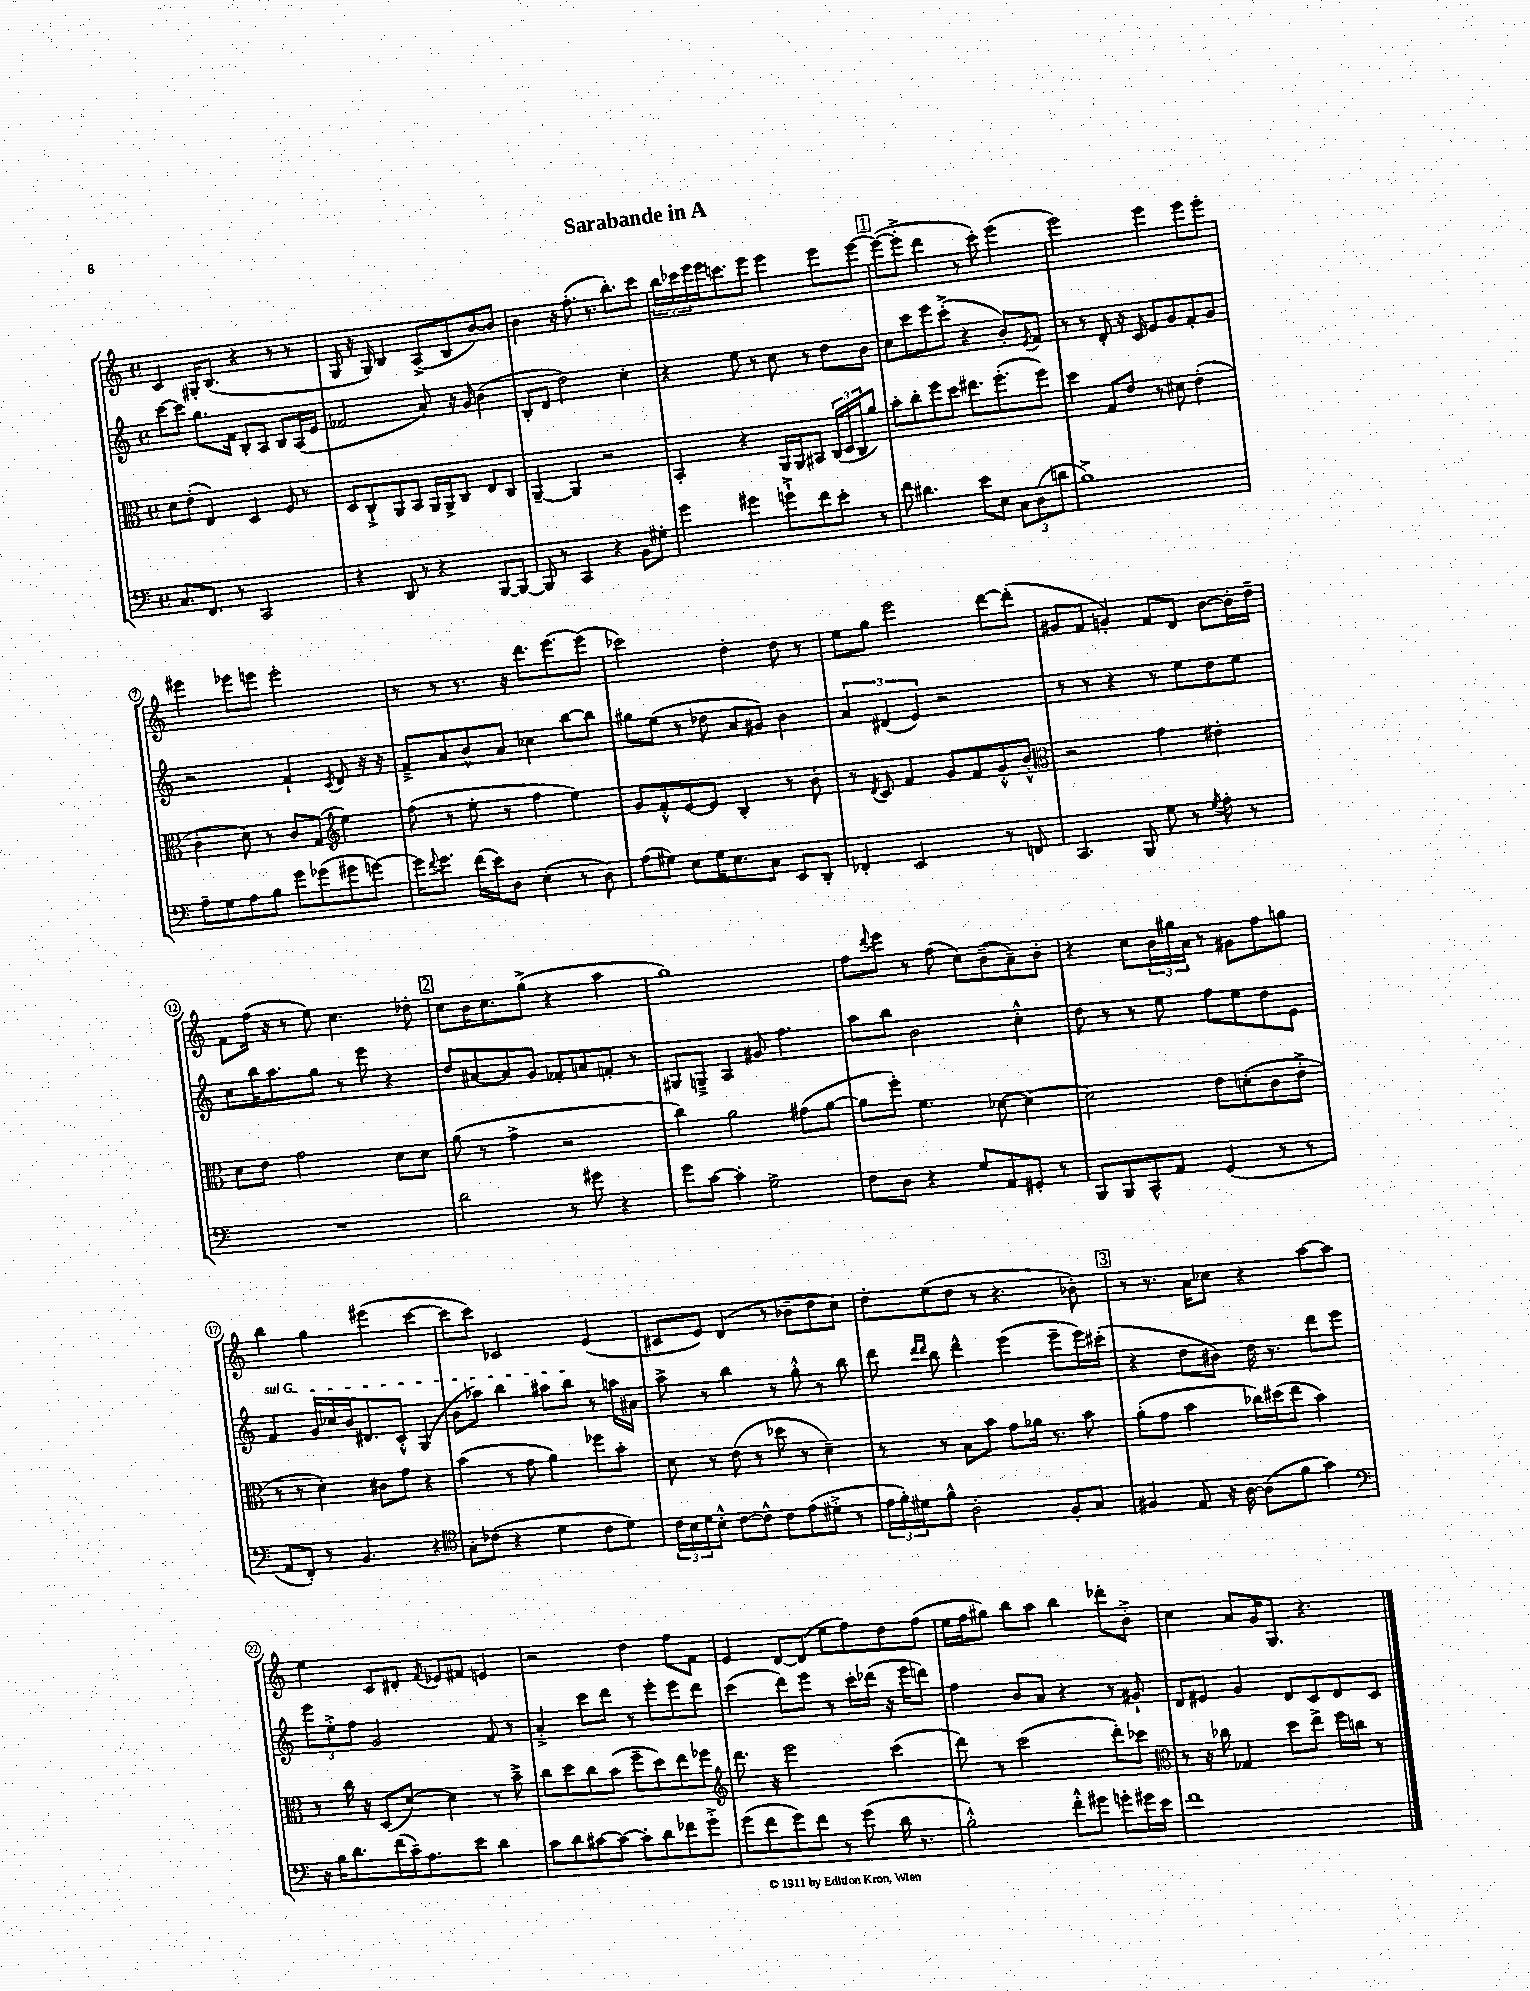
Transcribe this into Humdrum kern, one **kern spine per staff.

**kern	**kern	**kern	**kern
*staff4	*staff3	*staff2	*staff1
*clefF4	*clefC3	*clefG2	*clefG2
*k[]	*k[]	*k[]	*k[]
*M4/4	*M4/4	*M4/4	*M4/4
*met(c)	*met(c)	*met(c)	*met(c)
8.C	8d	[8ccc	4c
.	(8e'	8ccc]	.
8.FF	.	.	.
.	4E)	8.gg	16G#'
.	.	.	(8.B
8r	.	.	.
.	.	16f	.
2CC	4D	8B'	4r
.	.	8A	.
.	8F	8B	8r
.	8r	(16A	8r
.	.	16e	.
=	=	=	=
4r	8D	2f-	8G
.	8C`^	.	16r
.	.	.	16G)
8DD	8AA	.	4B
8r	8BB	.	.
4r	16AA	8a)	(8A^
.	16AA^	.	.
.	8C	16r	8B
.	.	16g	.
[8BBB	8E	(4b	[8b)
8BBB_	8C	.	8b]
=	=	=	=
8BBB]	[4AA~	8B'	4b
8r	.	8d	.
4CC	4AA]	2dd)	16r
.	.	.	(8.ff'
4r	2r	.	8.r
.	.	.	8.bb')
8BB	.	4cc'	.
8G#'	.	.	8ccc
=	=	=	=
4g	4BB'	4r	24bb
.	.	.	24ccc-
.	.	.	24eee
.	.	.	16eee
.	.	.	8.ccc
4g#	4r	8ee	.
.	.	8r	8eee
8g`^	16AA	8cc	4eee
.	16AA	.	.
8f	8BB#	8r	.
8e'	(24C	8dd	8eee
.	24D	.	.
.	24C	.	.
8r	8a)	8b	[8eee
=	=	=	=
8f	8b'	8cc	(8eee_
4.d#	8cc'	8ccc	8eee'^]
.	8ff	8eee	4ddd
.	8dd	(8ccc'^	.
8e	8.ee#	4r	8r
8E	.	.	8ccc')
.	(8.ff'	.	.
12C	.	8b')	(4eee
(12D	.	.	.
.	.	8qe	.
.	8ff)	8f	.
12d	.	.	.
=	=	=	=
1B^)	4dd	8r	2eee)
.	.	8r	.
.	8G	8d'	.
.	8e	16r	.
.	.	16c	.
.	8r	8e	4eee
.	8d#	8g	.
.	(4e'	8f'	8eee
.	.	8g	8eee'
=	=	=	=
8A~	4c'	2r	4eee#
8G	.	.	.
8A	8d)	.	8eee-
8B	8r	.	8eee
8g	8c	4f`	2eee'
(8g-	(8G	.	.
*	*clefG2	*	*
.	.	8qc	.
8g#	4ee)	8d	.
[8g)	.	16r	.
.	.	16r	.
=	=	=	=
16g]	(8ff	8f~^	8r
8qqf	.	.	.
8.g	.	.	.
.	8r	8a	8r
(16f	8ee'	8b^^	8.r
16e)	.	.	.
8D	8r	8a	.
.	.	.	16r
(4E'	4ff	4cc-	8.ddd
.	.	.	[8.eee
8r	4ee)	[8bb	.
8D)	.	8bb]	(8eee]
=	=	=	=
(8A	8g	8gg#	2ccc-)
8G#)	8f'^^	(8ee	.
8E	[8e	8r	.
16G#	8e]	8dd-	.
8.E	.	.	.
.	4B'	8a	4dd'
8C	.	8g#)	.
8EE	8r	4b	8dd
8DD'	8b'	.	8r
=	=	=	=
4FF-'	8r	6a	8ee
.	8qd	.	.
.	8c	.	8gg
.	.	(6d#	.
2EE	4f	.	2eee
.	.	6e)	.
.	8g	2r	.
.	8f	.	.
8r	8g'^^	.	[8ddd
8FF	8b'^^	.	(8ddd']
=	=	=	=
*	*clefC3	*	*
4.CC	2r	8r	8g#
.	.	8r	8f
.	.	4r	4g')
8BBB	.	.	.
8G	4g	8r	8f
8r	.	8ee	8d
8qG	.	.	.
8A'	4e#'	8dd	[8b
8r	.	8ee	16b']
.	.	.	16dd~
=	=	=	=
1r	8d	8cc	8f
.	8e	16bb	(16ff
.	.	8.aa	16r
.	2g	.	8r
.	.	8gg	8ee)
.	.	8r	4.cc
.	.	8eee	.
.	8d	4r	.
.	8d	.	8dd-'
=	=	=	=
2d	(8a	8dd	8cc
.	8r	[8a#	16b
.	.	.	8.cc
.	4g^	8a#]	.
.	.	8g	(8gg^
8r	2r	8f-'	4r
8g#	.	8a	.
4r	.	8f'	4aa
.	.	8r	.
=	=	=	=
8g	4cc)	8G#	1gg)
[8c	.	8G~^	.
4c']	2a	4A	.
2G^	.	8g#	.
.	.	4.ff	.
.	(8g#	.	.
.	[8a	.	.
=	=	=	=
8F	8a]	8aa	8ff
.	.	.	8qqddd
8D	8ff')	8bb	8eee
4r	4.f	2b	8r
.	.	.	(8ff
8G	.	.	8cc)
8AA	[8d-	.	(8b~
8GG#'	4d-_	4cc'^^	8a~)
8r	.	.	8b'
=	=	=	=
8BBB	2d-]	8dd	4r
8BBB	.	8r	.
8CC^^	.	8r	8cc
8AA	.	8ee	24b
.	.	.	24gg#
.	.	.	24a
(4GG	8e	8ff	8r
.	(8d'	8ee	8g#
8r	8c	8dd	8ff
8r	8e'^	8e	8gg
=	=	=	=
8AA	8r	4f	4bb
8FF')	8r	.	.
8r	4d')	16g	4gg
.	.	16cc-	.
4.BB	.	16b	.
.	.	8.d#	.
.	8c#	.	(4eee#
.	8g	8c'^^	.
4r	4r	(4G	[4ccc
=	=	=	=
*clefC4	*	*	*
8G'	(4b	8b	8ccc]
(8c-	.	8aa-)	8ccc)
4r	8r	4bb	2c-
.	8g	.	.
4d	4a)	8aa#	.
.	.	8bb	.
8c-	8ff-	8r	(4e
8d)	8b'	16aa	.
.	.	16a#	.
=	=	=	=
24c	8d	8aa^	8c#
24B	.	.	.
24d	.	.	.
8B'^^	8r	8r	8e)
[8c	(8e	4bb	(4d
8c^^]	8r	.	.
8c	8dd-	8r	8r
(8e	8r	8gg'^^	8b-~
8d#'^	4d~)	8r	8dd
8r	.	8bb	8cc)
=	=	=	=
24e	8r	8ddd	8dd'
24f')	.	.	.
24d#	.	.	.
.	.	16qqddd	.
.	.	16qqddd	.
8f^^	8r	8bb	(8ee
2A'	8B	4ddd^^	8dd
.	8b	.	8r
.	8g	(4eee	4.r
.	16a-	.	.
.	8.r	.	.
8F'	.	8eee~	.
8G	8b	16eee)	8b-')
.	.	(16ccc#'	.
=	=	=	=
4F#	(8a'	4r	8r
.	8g	.	8.r
8E	4b	8dd	.
.	.	.	16a
16r	.	8b#)	8cc-
[16A	.	.	.
(8A]	16cc-)	16dd	4r
.	(16dd#	8.r	.
8f	8ee	.	.
4g)	4b)	8ddd	[8aa
.	.	8eee	8aa]
=	=	=	=
*clefF4	*	*	*
16r	8r	12eee	4ee
16B	.	.	.
.	.	12ee'^	.
8.d	16cc	.	.
.	.	12ff	.
.	16r	.	.
.	(8D	2g	8c
(16f	.	.	.
16c~)	[8d)	.	8d#'
8.A	.	.	.
.	.	.	8qf
.	4d]	.	8e-
8e	.	.	8f#
4d	8r	8f	4e
.	8b~^	8r	.
=	=	=	=
8c	8cc	4a'^	2r
8d	8dd	.	.
[8c#	8cc	8ccc	.
8c#_	(8b	8ddd	.
8c#']	8ff~	8r	4dd
8d	8dd)	8eee'	.
8f-	8ee	8eee	8ff
8g'^	8ff-	8ddd	8f
=	=	=	=
*	*clefG2	*	*
(8g	8.ddd	(4ccc	4e
8f	.	.	.
.	16r	.	.
8g)	2eee	8ddd)	[8d
8f	.	8eee	(8d]
8r	.	8r	8ee
(8g	.	16ccc'	8ff)
.	.	(16ddd-	.
16d	(4ccc	16r	8dd
8.r	.	16eee	.
.	.	8ddd)	(8ff
=	=	=	=
2B'^^)	8ddd)	4ff	16ee
.	.	.	16ff
.	8r	.	8gg#)
.	(2ccc	8b	8bb
.	.	8a	8aa
8f'^^	.	4r	4bb
8g#	.	.	.
8g'	8ddd')	8r	8ddd-'
16g#	8ccc-	8g#`	8b'^
16e	.	.	.
=	=	=	=
*	*clefC3	*	*
1f	8r	8d	4cc
.	16r	8e#	.
.	16cc-	.	.
.	4G-	4g	8a
.	.	.	16g
.	.	.	8.G
.	8dd	8d	.
.	8ee^	8c	4.r
.	16ff	8d	.
.	16cc	.	.
.	8r	8c	.
==	==	==	==
*-	*-	*-	*-
